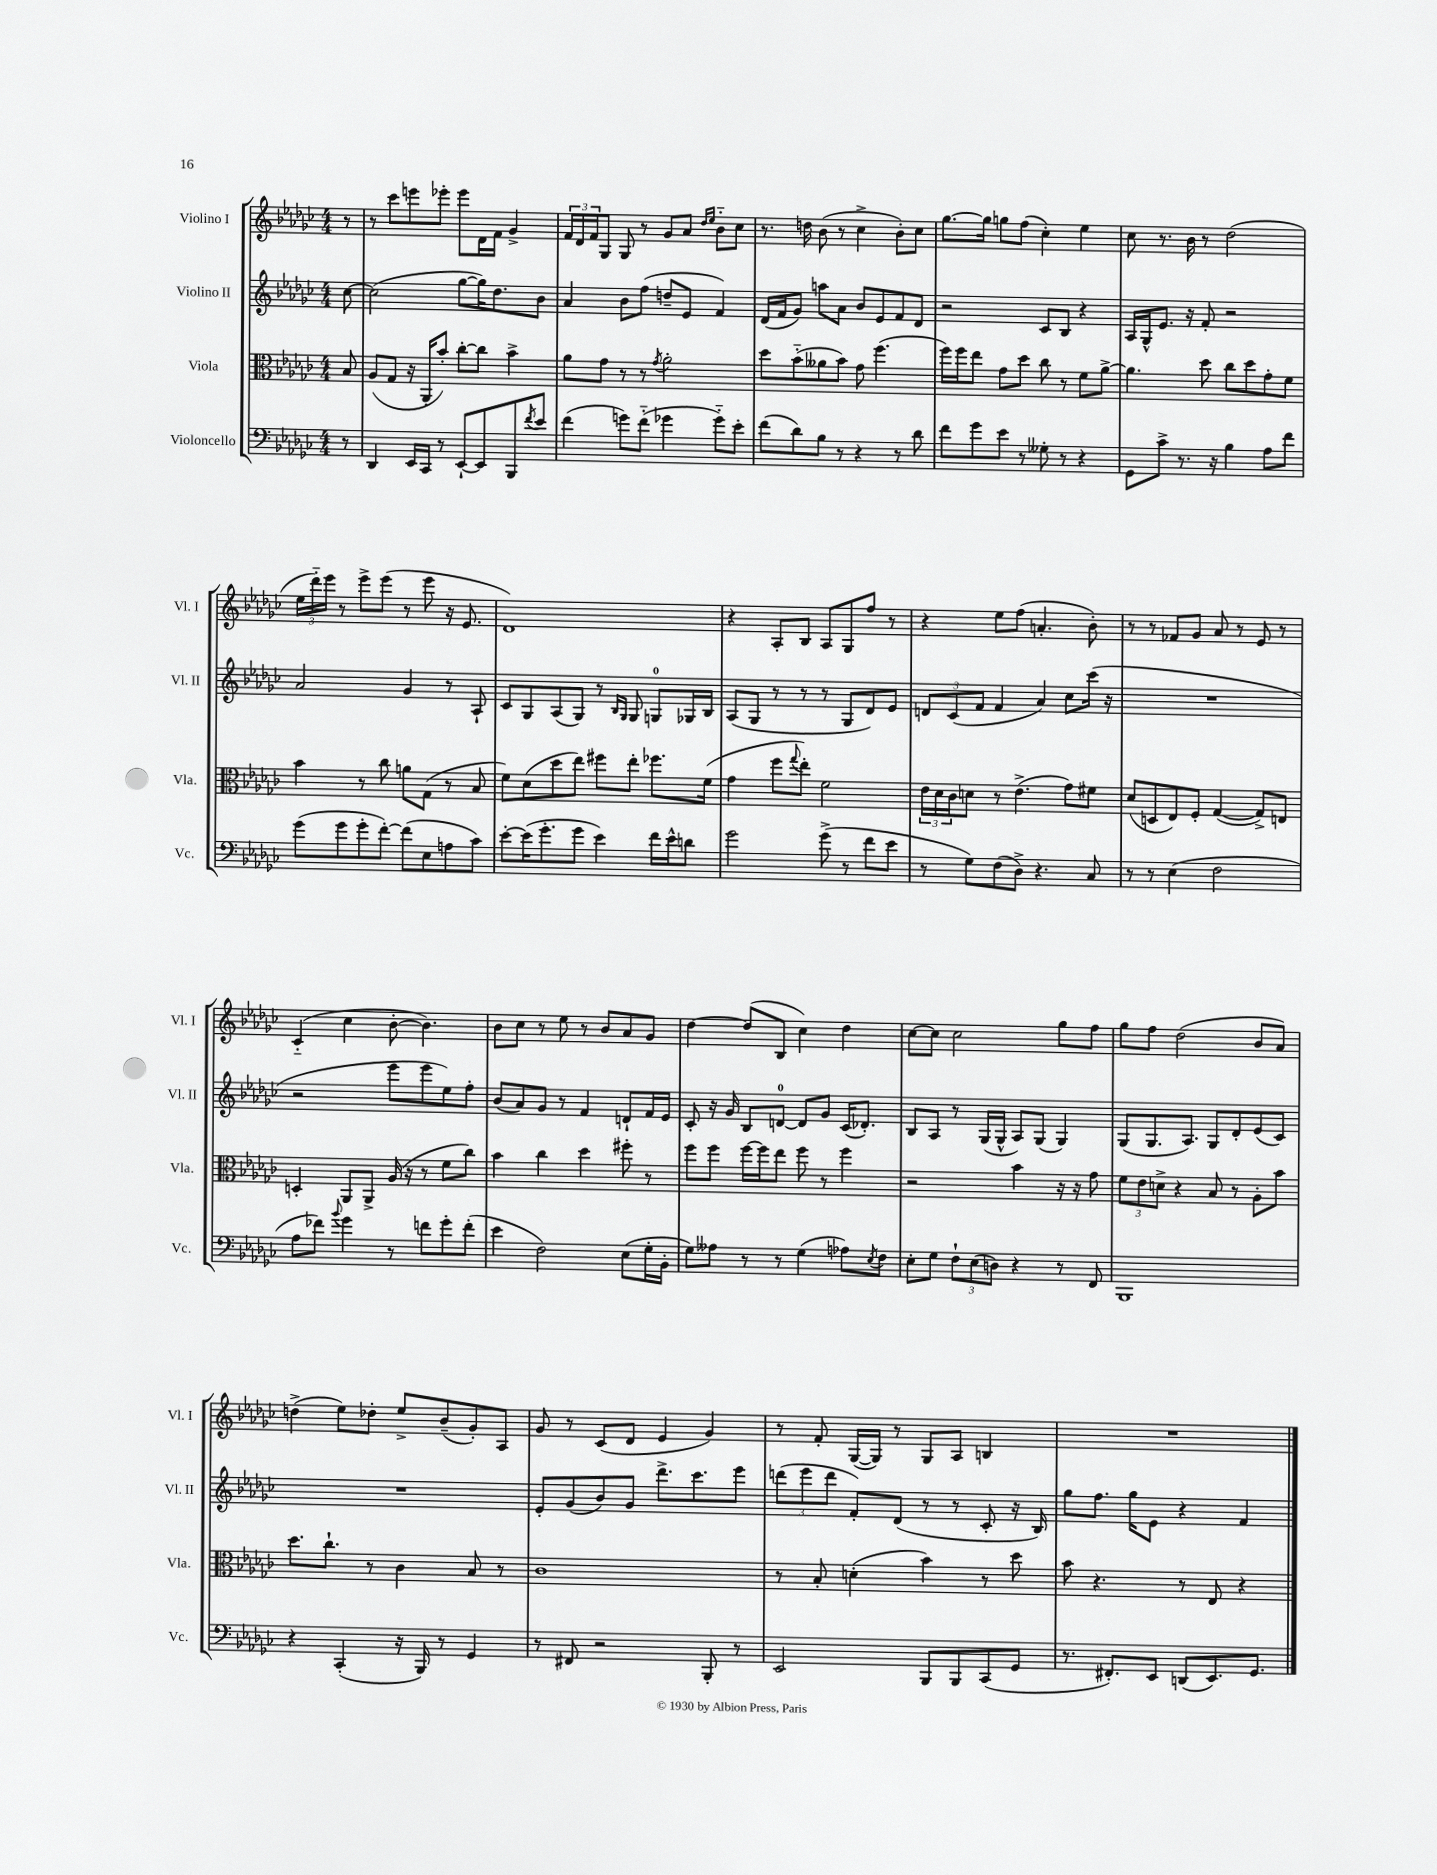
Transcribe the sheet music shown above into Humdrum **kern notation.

**kern	**kern	**kern	**kern
*staff4	*staff3	*staff2	*staff1
*clefF4	*clefC3	*clefG2	*clefG2
*k[b-e-a-d-g-c-]	*k[b-e-a-d-g-c-]	*k[b-e-a-d-g-c-]	*k[b-e-a-d-g-c-]
*M4/4	*M4/4	*M4/4	*M4/4
8r	8B-	[8cc-	8r
=	=	=	=
4DD-	(8A-	(2cc-]	8r
.	8G-	.	8ccc-
16EE-	16r	.	8eee
16CC-	16AA-'	.	.
8r	8b-')	.	8eee-'
[8EE-`	[8cc-'	[8gg-	8eee-
8EE-]	8cc-]	16gg-])	16d-
.	.	8.dd-	16f
8BBB-	4b-^	.	4g-^
8qf	.	.	.
8e-	.	8b-	.
=	=	=	=
(4f	8a-	4a-	24f
.	.	.	24d-
.	.	.	24f
.	8g-	.	8G-
8g)	8r	8b-	8G-
(8f'~	8r	(8ff	8r
.	8qg-	.	.
4g-	2a-'	8dd~	8g-
.	.	8e-	8a-
.	.	.	16qqdd-
.	.	.	16qqee-
8g-'~)	.	4f)	8b-'~
8e-'	.	.	8cc-
=	=	=	=
(8f	8dd-	(16d-	8.r
.	.	16f	.
8d-)	(8b-'~	8g-)	.
.	.	.	16dd
8B-	8a--	8aa	(8b-
8r	8b-)	8a-	8r
4r	8g-	8b-	4cc-^
.	(4.ff	8e-	.
8r	.	8f	8b-')
8d-	.	8d-	8cc-
=	=	=	=
8f	16ff)	2r	[8.gg-
.	16ff	.	.
8g-	8ee-	.	.
.	.	.	16gg-]
8e-	8g-	.	8gg
8r	8dd-	.	(8ff
8G--'	8cc-	8c-	4cc-')
8r	8r	8B-	.
4r	8f	4r	4ee-
.	[8a-^	.	.
=	=	=	=
8GG-	4.a-]	16A-	8cc-
.	.	16G-^^	.
8c-^	.	8.e-	8.r
8.r	.	.	.
.	.	16r	16b-
.	8dd-	8f'	8r
16r	.	.	.
4B-	8cc-	2r	(2dd-
.	8dd-	.	.
8A-	8g-'	.	.
8f	8f	.	.
=	=	=	=
(8g-	4b-	2a-	24ee-
.	.	.	24ddd-'~)
.	.	.	24eee-
8g-	.	.	8r
8g-'	8r	.	8eee-^
[8f')	8cc-	.	(8eee-
(8f]	8a	4g-	8r
8E-	(8G-	.	8eee-
8A	8r	8r	16r
.	.	.	8.e-
8c-)	8B-	8A-`	.
=	=	=	=
[8e-'	8f)	8c-	1d-)
(16e-]	(8d-	8G-	.
8.g-'	.	.	.
.	8dd-	(8A-	.
8g-	8ee-)	8G-)	.
4e-)	8ff#	8r	.
.	.	16qqB-	.
.	.	16qqG-	.
.	8ee-'	8G-	.
16f	8.ff-	8G	.
16e-^^	.	.	.
8d	.	16G-	.
.	(16f	16B-	.
=	=	=	=
2g-	4g-	(8A-	4r
.	.	8G-	.
.	8ff	8r	8A-'
.	8qqgg-	.	.
.	8ee-')	8r	8B-
(8g-^	2f	8r	8A-
8r	.	8G-	8G-
8f	.	8d-)	8ff
8e-	.	8e-	8r
=	=	=	=
8r	24e-	12d	4r
.	24d-	.	.
.	24c-	(12c-	.
8G-)	8d	.	.
.	.	12f	.
(8F	8r	4f	8ee-
8D-^)	(4.e-^	.	(8ff
4.r	.	4a-)	4.a'
.	8g-)	8cc-	.
8C-	8f#	(16ccc-	8b-')
.	.	16r	.
=	=	=	=
8r	(8d-	1r	8r
8r	8D	.	8r
(4E-	8E-)	.	8f-
.	8F'	.	8g-
2F	([4G-	.	8a-
.	.	.	8r
.	8G-^])	.	8e-
.	8E	.	8r
=	=	=	=
8A-	4D'	2r	(4c-'~
8f-)	.	.	.
8qqb-	.	.	.
4g-	8AA-	.	4cc-
.	8AA-^	.	.
8r	(16A-	8eee-	[8b-'
.	16r	.	.
8f	8r	8eee-	4.b-])
8g-'	8f	8ee-)	.
(8f'	8cc-)	8ff'	.
=	=	=	=
4e-	4b-	(8b-	8b-
.	.	8a-)	8cc-
2F)	4cc-	8g-	8r
.	.	8r	8ee-
.	4dd-	4f	8r
.	.	.	8b-
(8E-	8ff#'	8d`	8a-
16G-'	8r	16f	8g-
16BB-'	.	16e-	.
=	=	=	=
8G-)	8ff	8c-'	[4dd-
8A--	8ff	16r	.
.	.	16g-	.
8r	[16ff	8B-	(8dd-]
.	16ff]	.	.
8r	8ee-	[8d	8B-
(4G-	8ff	8d]	4cc-)
.	8r	8g-	.
8A-)	4ff	(16c-	4dd-
.	.	8.d-')	.
8qE-	.	.	.
8F	.	.	.
=	=	=	=
8E-'	2r	8B-	[8cc-
8G-	.	8A-	8cc-]
12F`	.	8r	2cc-
(12E-	.	.	.
.	.	(16G-	.
12D)	.	.	.
.	.	16G-^^	.
4r	4b-	8A-)	.
.	.	(8G-	.
8r	16r	4G-)	8gg-
.	16r	.	.
8FF	8g-	.	8ff
=	=	=	=
1BBB-	12f	(8G-	8gg-
.	12e-	.	.
.	.	8.G-	8ff
.	12d^	.	.
.	4r	.	(2dd-
.	.	8.A-)	.
.	8B-	8G-	.
.	8r	8d-'	.
.	8A-'	(8e-	8b-
.	8b-	8c-)	8a-)
=	=	=	=
4r	8.dd-	1r	(4dd^
.	8.cc-`	.	.
(4CC-'	.	.	8ee-)
.	8r	.	8dd-'
16r	4c-	.	8ee-^
16BBB-)	.	.	.
8r	.	.	(8b-~
4GG-	8B-	.	8g-')
.	8r	.	8A-
=	=	=	=
8r	1c-	8e-'	8g-
8FF#	.	(8g-	8r
2r	.	8b-)	(8c-
.	.	8g-	8d-
.	.	8.ddd-^	4e-
.	.	8.ccc-	.
8BBB-'	.	.	4g-)
8r	.	8eee-	.
=	=	=	=
2EE-	8r	(12ddd	8r
.	.	12eee-	.
.	8B-'	.	8f'
.	.	12ddd	.
.	(4d'	8f')	([16G-
.	.	.	16G-])
.	.	(8d-	8r
8BBB-	4b-)	8r	8G-
8BBB-	.	8r	8A-
(8CC-	8r	8c-'	4B
8GG-	8dd-	16r	.
.	.	16B-)	.
=	=	=	=
8.r	8b-	8gg-	1r
.	4.r	8.ff	.
8.FF#')	.	.	.
.	.	16gg-	.
8EE-	.	8e-	.
(8DD	8r	4r	.
8.EE-)	8E-	.	.
.	4r	4f	.
8.GG-	.	.	.
==	==	==	==
*-	*-	*-	*-
